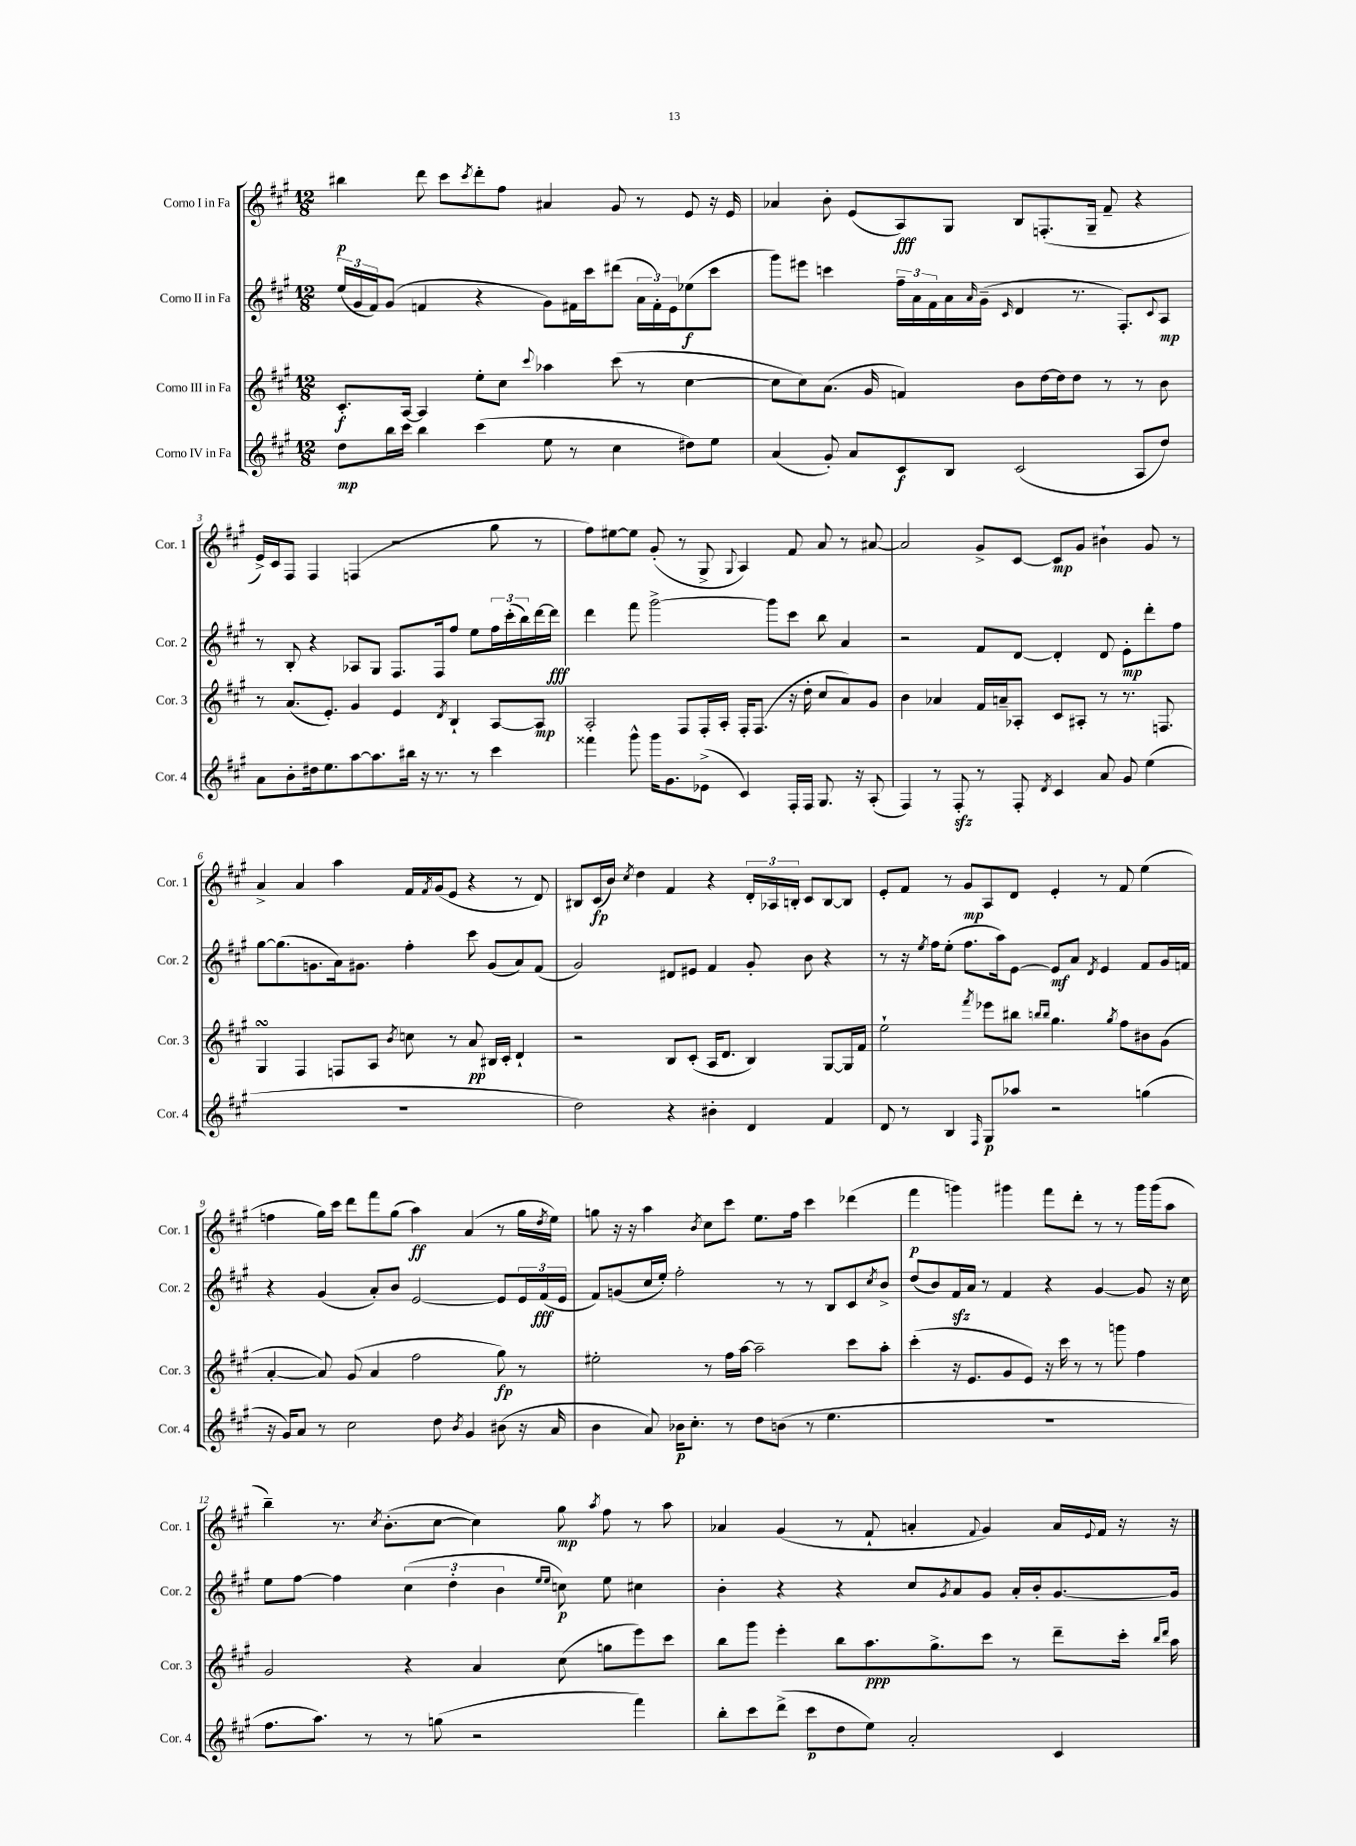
<<
\new StaffGroup <<
\new Staff = "s0" \with { instrumentName = "Corno I in Fa" shortInstrumentName = "Cor. 1" } {
    \clef treble \key a \major \numericTimeSignature \time 12/8
    bis''4\p d'''8 cis'''8 \acciaccatura { cis'''8 } d'''8-. fis''8 ais'4 gis'8 r8 e'8 r16 e'16 |
    aes'4 b'8-. e'8( a8\fff) gis8 b8 f8.-.( gis16-- fis'8-- r4 |
    e'16->) cis'16 fis8 fis4 f4( r2 gis''8 r8 |
    fis''8) eis''8~ eis''8 gis'8-.( r8 gis8-> \appoggiatura { gis8 } a4) fis'8 a'8 r8 ais'8~ |
    ais'2 gis'8-> cis'8~ cis'8\mp gis'8 bis'4-! gis'8 r8 |
    a'4-> a'4 a''4 fis'16 \acciaccatura { fis'8 } gis'16( e'8 r4 r8 d'8) |
    bis8 cis'16\fp( b'16) \acciaccatura { cis''8 } d''4 fis'4 r4 \tuplet 3/2 { d'16-. aes16 b16-. } cis'8 b8~ b8 |
    e'8-. fis'8 r8 gis'8\mp a8 d'8 e'4-. r8 fis'8 e''4( |
    f''4 gis''16) cis'''16 d'''8 fis'''8 gis''8( a''4\ff) a'4( r8 gis''16 \acciaccatura { d''8 } e''16) |
    g''8 r16 r16 a''4 \acciaccatura { b'8 } cis''8 cis'''8 e''8. fis''16 cis'''4 des'''4( |
    fis'''4\p g'''4) gis'''4 fis'''8 d'''8-. r8 r8 gis'''16 gis'''16( a''8 |
    b''4--) r8. \acciaccatura { cis''8 } b'8.-.( cis''8~ cis''4) gis''8\mp \acciaccatura { a''8 } fis''8 r8 a''8 |
    aes'4 gis'4( r8 fis'8-! a'4-. \appoggiatura { fis'8 } gis'4) a'16 \appoggiatura { e'8 } fis'16 r16 r16 \bar "|." |
}
\new Staff = "s1" \with { instrumentName = "Corno II in Fa" shortInstrumentName = "Cor. 2" } {
    \clef treble \key a \major \numericTimeSignature \time 12/8
    \tuplet 3/2 { e''16( gis'16 fis'16) } gis'8( f'4 r4 gis'8) fis'16 cis'''16 dis'''8( \tuplet 3/2 { a'16 fis'16-.) e'16 } ees''8\f( cis'''8 |
    gis'''8) eis'''8 c'''4 \tuplet 3/2 { fis''16-- a'16 fis'16 } a'16 \grace { a'16 } gis'16--( \grace { cis'16 } d'4 r8. fis8.-.) \appoggiatura { cis'8 } a8\mp |
    r8 b8-. r4 aes8 gis8 fis8. fis16 fis''8 e''8 \tuplet 3/2 { fis''16 cis'''16-.( b''16) } d'''16~ d'''16\fff |
    d'''4 fis'''8 gis'''2~-> gis'''8 cis'''8 b''8 a'4 |
    r2 fis'8 d'8~ d'4-. d'8 e'8-.\mp d'''8-. fis''8 |
    gis''8~ gis''8.( g'8. a'16) gis'8. fis''4-. cis'''8 gis'8( a'8) fis'8( |
    gis'2) dis'8 eis'8 fis'4 gis'8-. b'8 r4 |
    r8 r16 \acciaccatura { e''8 } fis''16 e''8-.( fis''8. a''16) e'8~ e'8\mf a'8 \acciaccatura { d'8 } e'4 fis'8 gis'16 f'16 |
    r4 gis'4( a'8-.) b'8 e'2~ e'8 \tuplet 3/2 { e'16 fis'16\fff( e'16 } |
    fis'8) g'8( cis''16 e''16-.) fis''2-. r8 r8 b8 cis'8 \acciaccatura { cis''8 } b'8-> |
    d''8( b'8) fis'16\sfz a'16 r8 fis'4 r4 gis'4~ gis'8 r16 cis''16 |
    e''8 fis''8~ fis''4 \tuplet 3/2 { cis''4( d''4-. b'4 } \grace { e''16 e''16 } c''8\p) e''8 cis''4 |
    b'4-. r4 r4 cis''8 \acciaccatura { gis'8 } a'8 gis'8 a'16-. b'16-. gis'8.~ gis'16 \bar "|." |
}
\new Staff = "s2" \with { instrumentName = "Corno III in Fa" shortInstrumentName = "Cor. 3" } {
    \clef treble \key a \major \numericTimeSignature \time 12/8
    cis'8.-.\f a16~ a4 e''8-. cis''8 \appoggiatura { cis'''8 } aes''4 cis'''8( r8 cis''4~ |
    cis''8 cis''8) a'8.( gis'16 f'4) b'8 d''16~ d''16 d''8 r8 r8 b'8 |
    r8 a'8.( e'8.-.) gis'4 e'4 \acciaccatura { d'8 } b4-! a8~ a8\mp |
    a2-. fis8 fis16-. a16-. fis16-. fis8.( r16 d''16-. cis''8 a'8) gis'8 |
    b'4 aes'4 fis'16 a'16-- aes8-. cis'8 ais8-. r8 r8. f8. |
    gis4\turn fis4 f8 a8 \acciaccatura { b'8 } c''8 r8 a'8\pp bis16 cis'16-. d'4-! |
    r2 b8 cis'8-.( a16 d'8. b4) gis8~ gis16 fis'16 |
    e''2-! \acciaccatura { fis'''8 } ees'''8 bis''8 \grace { b''16 b''16 } gis''4. \acciaccatura { gis''8 } fis''8 bis'8 gis'8( |
    a'4~-. a'8) gis'8( a'4 fis''2 gis''8\fp) r8 |
    eis''2-. r8 fis''16 a''16~ a''2-- cis'''8 a''8-. |
    cis'''4-.( r16 e'8. gis'8 e'8) r16 cis'''16 r8 r8 g'''8 fis''4 |
    gis'2 r4 a'4 cis''8( g''8 e'''8) cis'''8 |
    b''8 gis'''8 e'''4-. b''8 a''8.\ppp gis''8.-> cis'''8 r8 d'''8-- cis'''16-. \grace { b''16 d'''16 } a''16 \bar "|." |
}
\new Staff = "s3" \with { instrumentName = "Corno IV in Fa" shortInstrumentName = "Cor. 4" } {
    \clef treble \key a \major \numericTimeSignature \time 12/8
    d''8\mp b''16 cis'''16 b''4 cis'''4( e''8 r8 cis''4 dis''8) e''8 |
    a'4( gis'8-.) a'8 cis'8\f b8 cis'2( a8 d''8) |
    a'8 b'8-. dis''16 e''8. a''8~ a''8. bis''16 r16 r8. r8 cis'''4 |
    fisis'''4 gis'''8-^ gis'''16 gis'8. ees'8->( cis'4) fis16-. fis16 gis8. r16 a8-.( |
    fis4) r8 fis8-.\sfz r8 fis8-. \acciaccatura { d'8 } cis'4 a'8 gis'8 e''4( |
    R1. |
    d''2) r4 bis'4-. d'4 fis'4 |
    d'8 r8 b4 \grace { fis16 } gis8\p aes''8 r2 g''4( |
    r16 gis'16) a'8 r8 cis''2 d''8 \acciaccatura { b'8 } gis'4 bis'8( r16 a'16 |
    b'4 a'8) bes'16\p cis''8.-. r8 d''8 b'8( r8 e''4. |
    R1. |
    fis''8. a''8.) r8 r8 g''8( r2 fis'''4) |
    b''8-. cis'''8 d'''8->( cis'''8\p d''8 e''8) a'2-. cis'4 \bar "|." |
}
>>
>>
